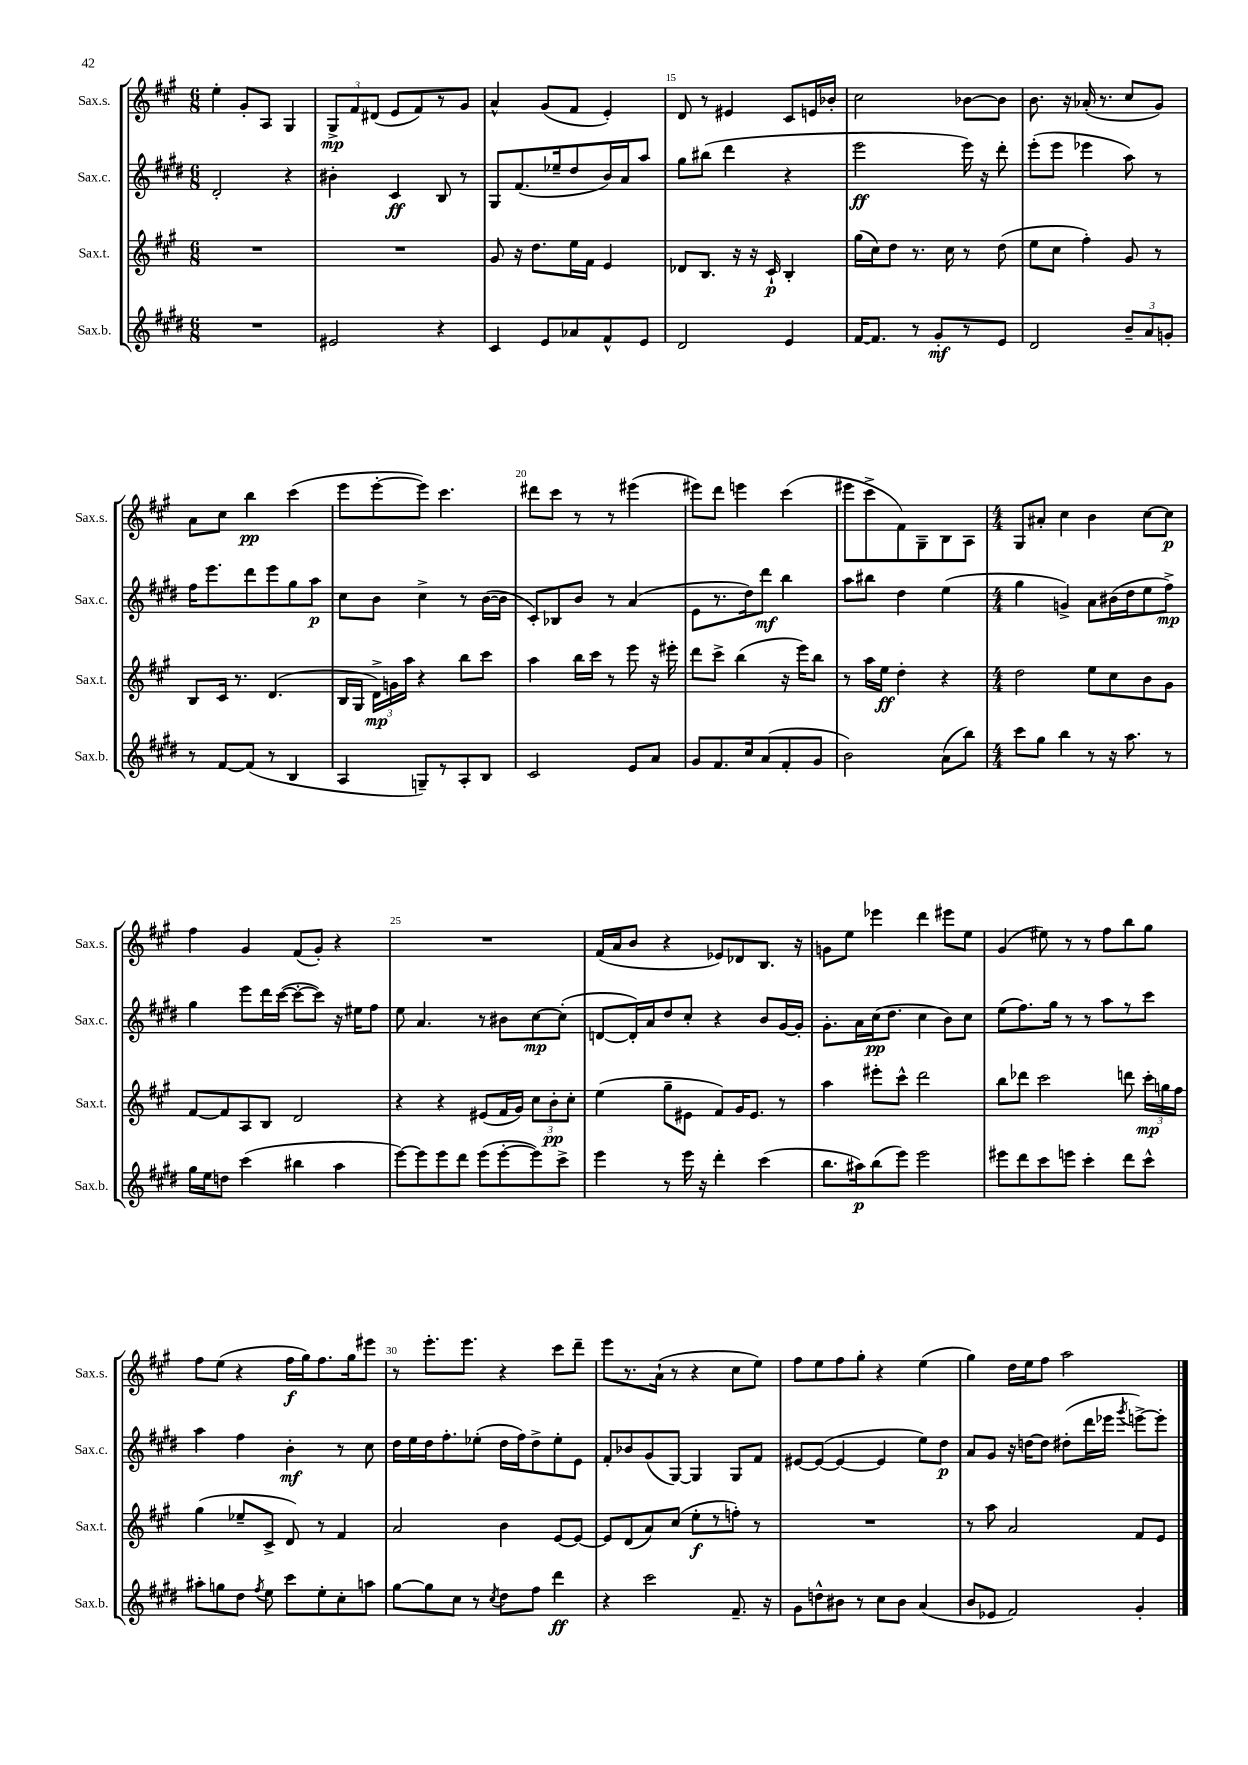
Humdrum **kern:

**kern	**dynam	**kern	**dynam	**kern	**dynam	**kern	**dynam
*part4	*part4	*part3	*part3	*part2	*part2	*part1	*part1
*staff4	*staff4	*staff3	*staff3	*staff2	*staff2	*staff1	*staff1
*I"Sax.b.	*	*I"Sax.t.	*	*I"Sax.c.	*	*I"Sax.s.	*
*I'Sax.b.	*	*I'Sax.t.	*	*I'Sax.c.	*	*I'Sax.s.	*
*clefG2	*	*clefG2	*	*clefG2	*	*clefG2	*
*k[f#c#g#d#]	*	*k[f#c#g#]	*	*k[f#c#g#d#]	*	*k[f#c#g#]	*
*M6/8	*	*M6/8	*	*M6/8	*	*M6/8	*
=12	=12	=12	=12	=12	=12	=12	=12
2.r	.	2.r	.	2d#'/	.	4ee'\	.
.	.	.	.	.	.	8g#'/L	.
.	.	.	.	.	.	8A/J	.
.	.	.	.	4r	.	4G#/	.
=13	=13	=13	=13	=13	=13	=13	=13
2e#X/	.	2.r	.	4b#X'\	.	12G#^/L	mp
.	.	.	.	.	.	12f#/	.
.	.	.	.	.	.	(12d#X/J	.
.	.	.	.	4c#/	ff	8e/L	.
.	.	.	.	.	.	8f#/)	.
4r	.	.	.	8B/	.	8r	.
.	.	.	.	8r	.	8g#/J	.
=14	=14	=14	=14	=14	=14	=14	=14
4c#/	.	8g#/	.	8G#/L	.	4a^^/	.
.	.	16r	.	(8.f#/	.	.	.
.	.	8.dd\L	.	.	.	.	.
8e/L	.	.	.	.	.	(8g#/L	.
.	.	.	.	16ee-X~/k	.	.	.
8a-X/	.	16ee\L	.	8dd#/	.	8f#/J	.
.	.	16f#\JJ	.	.	.	.	.
8f#^^/	.	4e/	.	16b/L)	.	4e'/)	.
.	.	.	.	16a/J	.	.	.
8e/J	.	.	.	8aa/J	.	.	.
=15	=15	=15	=15	=15	=15	=15	=15
2d#/	.	8d-X/L	.	8gg#\L	.	8d/	.
.	.	8.B/J	.	(8bb#X\J	.	8r	.
.	.	.	.	4ddd#\	.	4e#X/	.
.	.	16r	.	.	.	.	.
.	.	16r	.	.	.	.	.
.	.	16c#`/	p	.	.	.	.
4e/	.	4B'/	.	4r	.	8c#/L	.
.	.	.	.	.	.	16en/L	.
.	.	.	.	.	.	16b-X'/JJ	.
=16	=16	=16	=16	=16	=16	=16	=16
[16f#/KL	.	(16gg#\LL	.	2eee\	ff	2cc#\	.
8.f#/J]	.	16cc#\J)	.	.	.	.	.
.	.	8dd\J	.	.	.	.	.
8r	.	8.r	.	.	.	.	.
8g#'/L	mf	.	.	.	.	.	.
.	.	16cc#\	.	.	.	.	.
8r	.	8r	.	16eee\)	.	[8b-X\L	.
.	.	.	.	16r	.	.	.
8e/J	.	(8dd\	.	8ddd#'\	.	8b-\J]	.
=17	=17	=17	=17	=17	=17	=17	=17
2d#/	.	8ee\L	.	(8eee'\L	.	8.b\	.
.	.	8cc#\J	.	8eee\J	.	.	.
.	.	.	.	.	.	16r	.
.	.	4ff#'\)	.	4eee-X\	.	(16a-X'/	.
.	.	.	.	.	.	8.r	.
12b~/L	.	8g#/	.	8aa\)	.	8cc#/L	.
12a/	.	.	.	.	.	.	.
.	.	8r	.	8r	.	8g#/J)	.
12gn'/J	.	.	.	.	.	.	.
!!LO:LB:g=z
=18	=18	=18	=18	=18	=18	=18	=18
8r	.	8B/L	.	16ff#\KL	.	8a\L	.
.	.	.	.	8.eee\	.	.	.
[8f#/L	.	16c#/Jk	.	.	.	8cc#\J	.
.	.	8.r	.	.	.	.	.
(8f#/J]	.	.	.	8ddd#\	.	4bb\	pp
8r	.	(4.d/	.	8eee\	.	.	.
4B/	.	.	.	8gg#\	.	(4ccc#\	.
.	.	.	.	8aa\J	p	.	.
=19	=19	=19	=19	=19	=19	=19	=19
4A/	.	16B/LL	.	8cc#\L	.	8eee\L	.
.	.	16G#/JJ	.	.	.	.	.
.	.	24d^\LL)	mp	8b\J	.	[8eee'\	.
.	.	24gn\	.	.	.	.	.
.	.	24aa\JJ	.	.	.	.	.
8Gn~/L)	.	4r	.	4cc#^\	.	8eee\J])	.
8r	.	.	.	.	.	4.ccc#\	.
8A'/	.	8bb\L	.	8r	.	.	.
8B/J	.	8ccc#\J	.	([16b\LL	.	.	.
.	.	.	.	16b\JJ]	.	.	.
=20	=20	=20	=20	=20	=20	=20	=20
2c#/	.	4aa\	.	8c#'/L)	.	8ddd#X\L	.
.	.	.	.	8B-X/	.	8ccc#\J	.
.	.	16bb\LL	.	8b/J	.	8r	.
.	.	16ccc#\JJ	.	.	.	.	.
.	.	8r	.	8r	.	8r	.
8e/L	.	8eee\	.	(4a/	.	(4eee#X\	.
8a/J	.	16r	.	.	.	.	.
.	.	16eee#X'\	.	.	.	.	.
=21	=21	=21	=21	=21	=21	=21	=21
8g#/L	.	8ddd\L	.	8e\L	.	8eee#X\L)	.
8.f#/	.	8ccc#^\J	.	8.r	.	8ddd\J	.
.	.	(4bb\	.	.	.	4eeen\	.
16cc#/k	.	.	.	16dd#\k)	.	.	.
(8a/	.	.	.	8ddd#\J	mf	.	.
8f#'/	.	16r	.	4bb\	.	(4ccc#\	.
.	.	16eee\KL)	.	.	.	.	.
8g#/J	.	8bb\J	.	.	.	.	.
=22	=22	=22	=22	=22	=22	=22	=22
2b\)	.	8r	.	8aa\L	.	8eee#X\L	.
.	.	16aa\LL	.	8bb#X\J	.	8ccc#^\	.
.	.	16ee\JJ	ff	.	.	.	.
.	.	4dd'\	.	4dd#\	.	8f#\)	.
.	.	.	.	.	.	8G#~\	.
(8a\L	.	4r	.	(4ee\	.	8B\	.
8bb\J)	.	.	.	.	.	8A\J	.
=23	=23	=23	=23	=23	=23	=23	=23
*M4/4	*	*M4/4	*	*M4/4	*	*M4/4	*
8ccc#\L	.	2dd\	.	4gg#\	.	8G#/L	.
8gg#\J	.	.	.	.	.	8a#X'/J	.
4bb\	.	.	.	4gn^/)	.	4cc#\	.
8r	.	8ee\L	.	8a\L	.	4b\	.
16r	.	8cc#\	.	(16b#X\L	.	.	.
8.aa\	.	.	.	16dd#\J	.	.	.
.	.	8b\	.	8ee\	.	[8cc#\L	.
8r	.	8g#\J	.	8ff#^\J)	mp	8cc#\J]	p
!!LO:LB:g=z
=24	=24	=24	=24	=24	=24	=24	=24
16gg#\LL	.	[8f#/L	.	4gg#\	.	4ff#\	.
16ee\J	.	.	.	.	.	.	.
8ddn\J	.	8f#/]	.	.	.	.	.
(4ccc#\	.	8A/	.	8eee\L	.	4g#/	.
.	.	8B/J	.	16ddd#\L	.	.	.
.	.	.	.	([16ccc#\JJ	.	.	.
4bb#X\	.	2d/	.	8ccc#'\L_	.	(8f#/L	.
.	.	.	.	8ccc#\J])	.	8g#'/J)	.
4aa\	.	.	.	16r	.	4r	.
.	.	.	.	16ee#X\KL	.	.	.
.	.	.	.	8ff#\J	.	.	.
=25	=25	=25	=25	=25	=25	=25	=25
[8eee\L)	.	4r	.	8ee\	.	1r	.
8eee\]	.	.	.	4.a/	.	.	.
8eee\	.	4r	.	.	.	.	.
8ddd#\J	.	.	.	.	.	.	.
(8eee\L	.	(8e#X/L	.	8r	.	.	.
[8eee'\	.	16f#/L	.	8b#X\L	.	.	.
.	.	16g#/JJ)	.	.	.	.	.
8eee\])	.	12cc#\L	.	[8cc#\	mp	.	.
.	.	12b'\	pp	.	.	.	.
8ccc#^\J	.	.	.	(8cc#'\J]	.	.	.
.	.	12cc#'\J	.	.	.	.	.
=26	=26	=26	=26	=26	=26	=26	=26
4eee\	.	(4ee\	.	[8dn/L	.	(16f#/LL	.
.	.	.	.	.	.	16a/J	.
.	.	.	.	16d'/L])	.	8b/J	.
.	.	.	.	16a/J	.	.	.
8r	.	8gg#~\L	.	8dd#/	.	4r	.
16eee\	.	8e#X\J	.	8cc#'/J	.	.	.
16r	.	.	.	.	.	.	.
4ddd#'\	.	8f#/L)	.	4r	.	8e-X/L)	.
.	.	16g#/K	.	.	.	8d-X/	.
.	.	8.e#/J	.	.	.	.	.
(4ccc#\	.	.	.	8b/L	.	8.B/J	.
.	.	8r	.	[16g#/L	.	.	.
.	.	.	.	16g#'/JJ]	.	16r	.
=27	=27	=27	=27	=27	=27	=27	=27
8.bb\L	.	4aa\	.	8.g#'\L	.	8gn\L	.
.	.	.	.	.	.	8ee\J	.
16aa#X\k)	p	.	.	16a\L	.	.	.
(8bb\	.	8eee#X'\L	.	(16cc#\J	pp	4eee-X\	.
.	.	.	.	8.dd#\J	.	.	.
8eee\J)	.	8ccc#^^\J	.	.	.	.	.
2eee\	.	2ddd\	.	4cc#\	.	4ddd\	.
.	.	.	.	8b\L)	.	8eee#X\L	.
.	.	.	.	8cc#\J	.	8ee\J	.
=28	=28	=28	=28	=28	=28	=28	=28
8eee#X\L	.	8bb\L	.	(8ee\L	.	(4g#/	.
8ddd#\	.	8ddd-X\J	.	8.ff#\)	.	.	.
8ccc#\	.	2ccc#\	.	.	.	8ee#X\)	.
.	.	.	.	16gg#\Jk	.	.	.
8eeen\J	.	.	.	8r	.	8r	.
4ccc#'\	.	.	.	8r	.	8r	.
.	.	.	.	8aa\L	.	8ff#\L	.
8ddd#\L	.	8dddn\	.	8r	.	8bb\	.
8ccc#^^\J	.	24ccc#'\LL	mp	8ccc#\J	.	8gg#\J	.
.	.	24ggn\	.	.	.	.	.
.	.	24ff#\JJ	.	.	.	.	.
!!LO:LB:g=z
=29	=29	=29	=29	=29	=29	=29	=29
8aa#X'\L	.	(4gg#\	.	4aa\	.	8ff#\L	.
8ggn\	.	.	.	.	.	(8ee\J	.
8dd#\J	.	8ee-X~/L	.	4ff#\	.	4r	.
8qff#/	.	.	.	.	.	.	.
8ee\	.	8c#^/J	.	.	.	.	.
8ccc#\L	.	8d/)	.	4b'\	mf	16ff#\LL	f
.	.	.	.	.	.	16gg#\J)	.
8ee'\	.	8r	.	.	.	8.ff#\	.
8cc#'\	.	4f#/	.	8r	.	.	.
.	.	.	.	.	.	16gg#\k	.
8aan\J	.	.	.	8cc#\	.	8eee#X\J	.
=30	=30	=30	=30	=30	=30	=30	=30
[8gg#\L	.	2a/	.	16dd#\LL	.	8r	.
.	.	.	.	16ee\	.	.	.
8gg#\]	.	.	.	16dd#\J	.	8.eee'\L	.
.	.	.	.	8.ff#'\	.	.	.
8cc#\J	.	.	.	.	.	.	.
.	.	.	.	.	.	8.eee\J	.
8r	.	.	.	(8ee-X'\J	.	.	.
8qcc#/	.	.	.	.	.	.	.
8dd#\L	.	4b\	.	16dd#\LL	.	4r	.
.	.	.	.	16ff#\J)	.	.	.
8ff#\J	.	.	.	8dd#^\	.	.	.
4ddd#\	ff	[8e/L	.	8ee-'\	.	8ccc#\L	.
.	.	8e/J_	.	8e\J	.	8ddd~\J	.
=31	=31	=31	=31	=31	=31	=31	=31
4r	.	8e/L]	.	8f#'/L	.	8eee\L	.
.	.	(8d/	.	8b-X/	.	8.r	.
2ccc#\	.	8a/)	.	(8g#/	.	.	.
.	.	.	.	.	.	(16a`\Jk	.
.	.	(8cc#/J	.	[8G#/J)	.	8r	.
.	.	8ee'\L	f	4G#/]	.	4r	.
.	.	8r	.	.	.	.	.
8.f#~/	.	8ffn'\J)	.	8G#/L	.	8cc#\L	.
.	.	8r	.	8f#/J	.	8ee\J)	.
16r	.	.	.	.	.	.	.
=32	=32	=32	=32	=32	=32	=32	=32
8g#\L	.	1r	.	[8e#X/L	.	8ff#\L	.
8ddn^^\	.	.	.	(8e#/J_	.	8ee\	.
8b#X\J	.	.	.	4e#/_	.	8ff#\	.
8r	.	.	.	.	.	8gg#'\J	.
8cc#\L	.	.	.	4e#/]	.	4r	.
8b#\J	.	.	.	.	.	.	.
(4a/	.	.	.	8ee\L)	.	(4ee\	.
.	.	.	.	8dd#\J	p	.	.
=33	=33	=33	=33	=33	=33	=33	=33
8b/L	.	8r	.	8a/L	.	4gg#\)	.
8e-X/J	.	8aa\	.	8g#/J	.	.	.
2f#/)	.	2a/	.	16r	.	16dd\LL	.
.	.	.	.	[16ddn\KL	.	16ee\J	.
.	.	.	.	8dd\J]	.	8ff#\J	.
.	.	.	.	(8dd#X'\L	.	2aa\	.
.	.	.	.	16ddd#\L	.	.	.
.	.	.	.	16eee-X\JJ	.	.	.
.	.	.	.	8qggg#/	.	.	.
4g#'/	.	8f#/L	.	[8eeen^\L)	.	.	.
.	.	8e/J	.	8eee'\J]	.	.	.
==	==	==	==	==	==	==	==
*-	*-	*-	*-	*-	*-	*-	*-
